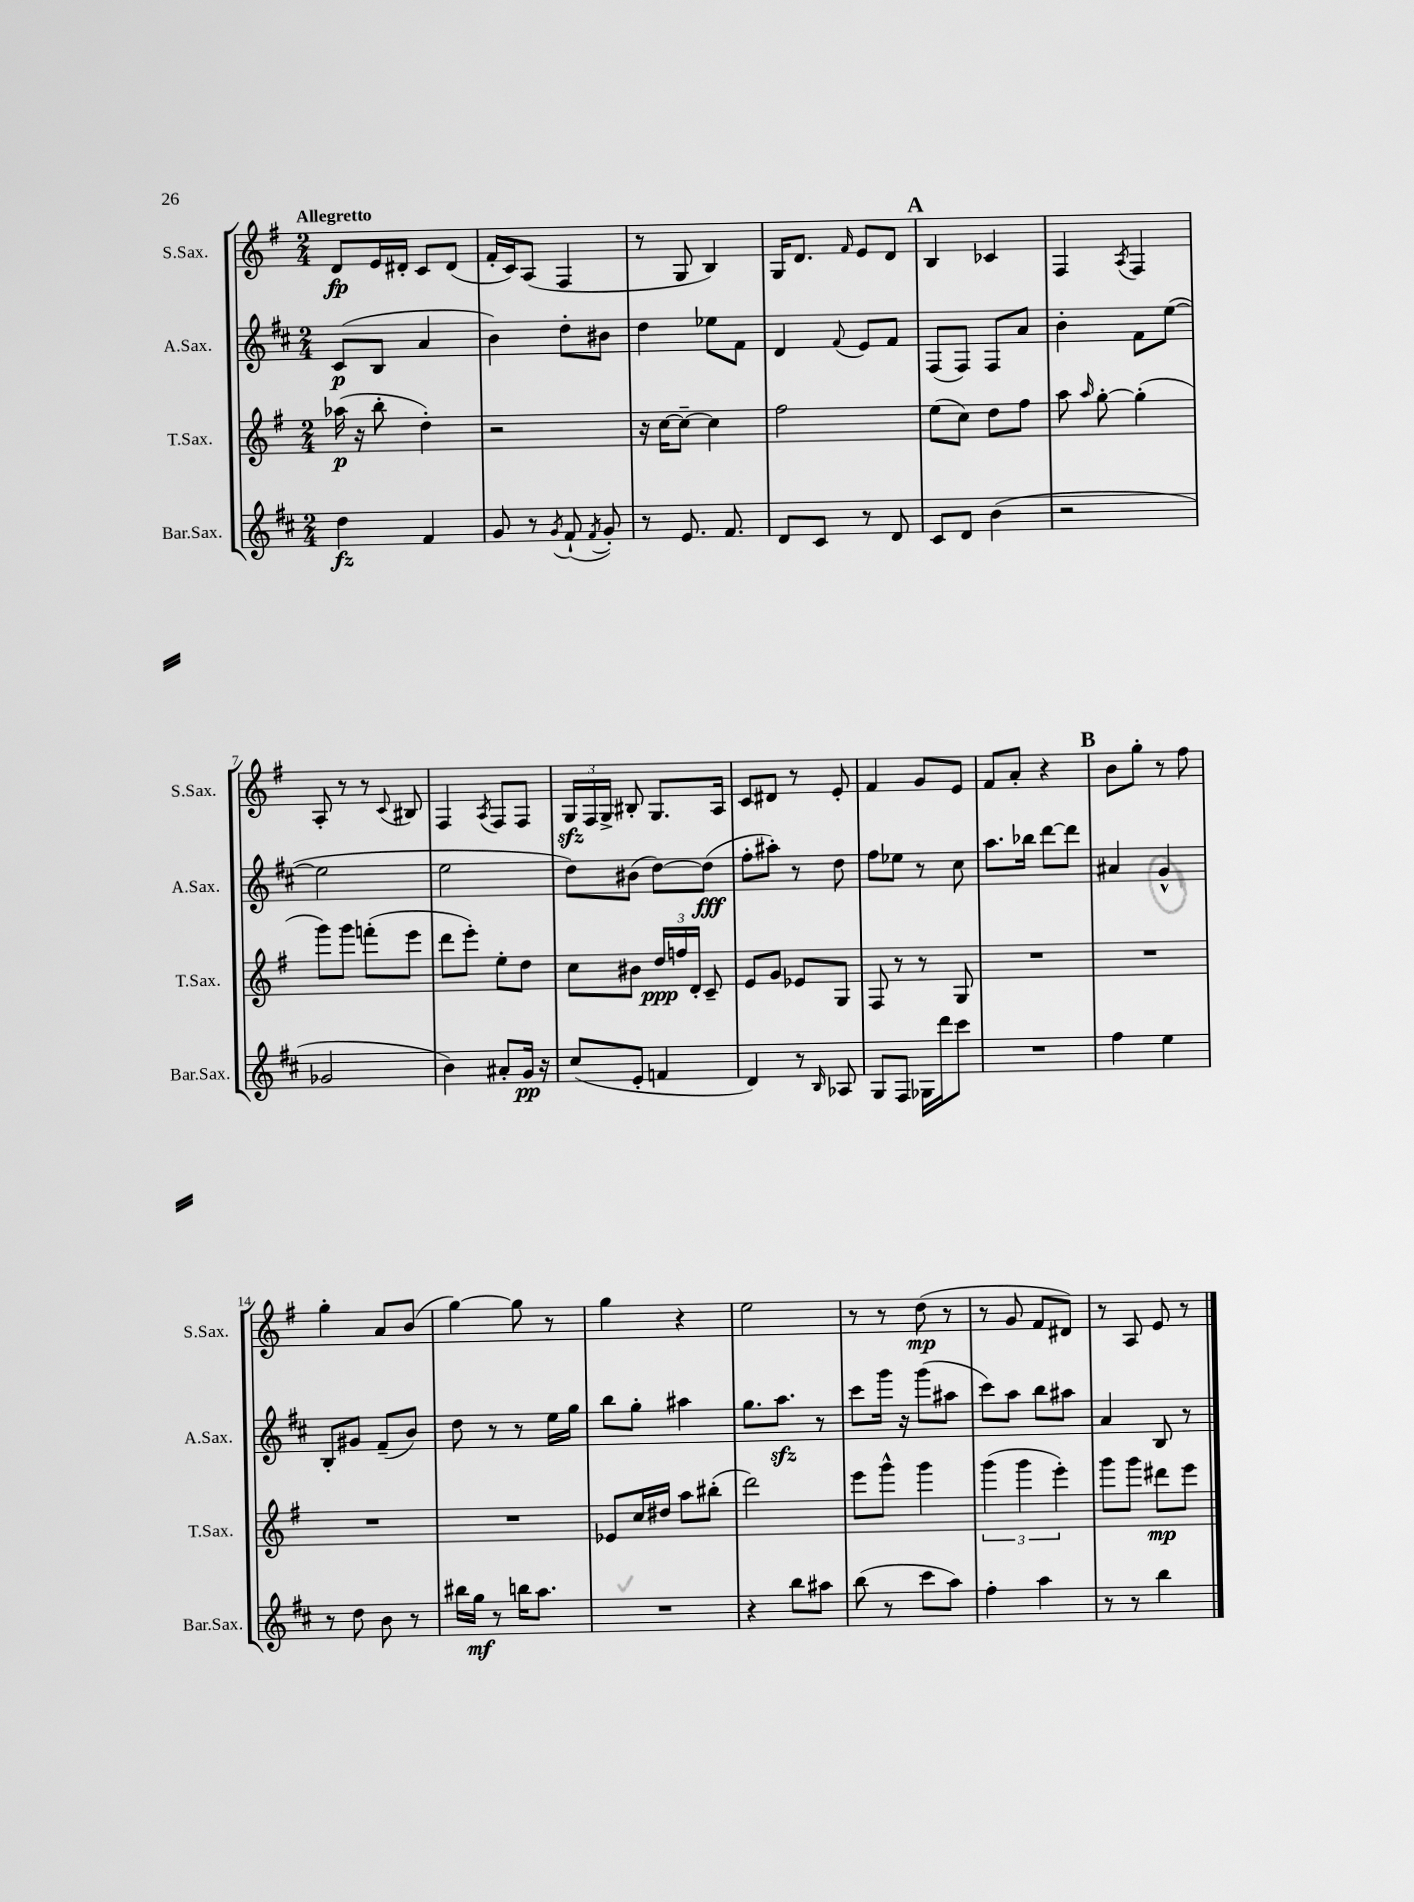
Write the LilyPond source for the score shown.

<<
\new StaffGroup <<
\new Staff = "s0" \with { instrumentName = "S.Sax." shortInstrumentName = "S.Sax." } {
    \clef treble \key g \major \numericTimeSignature \time 2/4 \tempo "Allegretto"
    \autoBeamOff d'8[\fp e'16 dis'16]-. c'8[ dis'8]( |
    fis'16[-. c'16) a8]( fis4 |
    r8 g8 b4) |
    g16[ d'8.] \grace { fis'16 } e'8[ d'8] |
    \mark \markup { \bold "A" } b4 ces'4 |
    fis4 \acciaccatura { a8 } fis4 |
    a8-. r8 r8 \appoggiatura { c'8 } bis8 |
    fis4 \acciaccatura { a8 } fis8[ fis8] |
    \tuplet 3/2 { g16[\sfz fis16 g16]-> } bis8-. g8.[ a16] |
    c'8[ dis'8] r8 e'8-. |
    fis'4 g'8[ e'8] |
    fis'8[ a'8]-. r4 |
    \mark \markup { \bold "B" } b'8[ g''8]-. r8 fis''8 |
    g''4-. a'8[ b'8]( |
    g''4~) g''8 r8 |
    g''4 r4 |
    e''2 |
    r8 r8 d''8\mp( r8 |
    r8 g'8 fis'8[ dis'8]) |
    r8 a8 e'8 r8 \bar "|." |
}
\new Staff = "s1" \with { instrumentName = "A.Sax." shortInstrumentName = "A.Sax." } {
    \clef treble \key d \major \numericTimeSignature \time 2/4
    \autoBeamOff cis'8[\p( b8] a'4 |
    b'4) d''8[-. bis'8] |
    d''4 ees''8[ fis'8] |
    d'4 \appoggiatura { fis'8 } e'8[ fis'8] |
    \mark \markup { \bold "A" } fis8[( fis8]) fis8[ a'8] |
    b'4-. fis'8[ e''8]~( |
    e''2 |
    e''2 |
    d''8[) bis'8]( d''8[~) d''8]\fff( |
    fis''8[-. ais''8]-.) r8 d''8 |
    fis''8[ ees''8] r8 cis''8 |
    a''8.[ bes''16] d'''8[~ d'''8] |
    \mark \markup { \bold "B" } ais'4 g'4-^ |
    b8[-. gis'8] fis'8[--( b'8]) |
    d''8 r8 r8 e''16[ g''16] |
    b''8[ g''8]-. ais''4 |
    g''8.[ a''8.]\sfz r8 |
    cis'''8[ g'''16] r16 g'''8[( ais''8] |
    cis'''8[) a''8] b''8[ ais''8] |
    a'4 b8 r8 \bar "|." |
}
\new Staff = "s2" \with { instrumentName = "T.Sax." shortInstrumentName = "T.Sax." } {
    \clef treble \key g \major \numericTimeSignature \time 2/4
    \autoBeamOff aes''16\p( r16 b''8-. d''4-.) |
    r2 |
    r16 c''16[~ c''8]~-- c''4 |
    fis''2 |
    \mark \markup { \bold "A" } e''8[( c''8]) d''8[ fis''8] |
    a''8 \grace { a''16 } g''8~-. g''4-.( |
    g'''8[) g'''8] f'''8[-.( e'''8] |
    d'''8[ e'''8]-.) e''8[-. d''8] |
    c''8[ bis'8] \tuplet 3/2 { d''16[\ppp f''16 d'16]-. } c'8-- |
    e'8[ g'8] ees'8[ g8] |
    fis8 r8 r8 g8 |
    R2 |
    \mark \markup { \bold "B" } R2 |
    R2 |
    R2 |
    ees'8[ c''16 dis''16] a''8[ bis''8]-.( |
    d'''2) |
    e'''8[ g'''8]-^ g'''4 |
    \tuplet 3/2 { g'''4( g'''4 e'''4-.) } |
    g'''8[ g'''8] dis'''8[\mp e'''8] \bar "|." |
}
\new Staff = "s3" \with { instrumentName = "Bar.Sax." shortInstrumentName = "Bar.Sax." } {
    \clef treble \key d \major \numericTimeSignature \time 2/4
    \autoBeamOff d''4\fz fis'4 |
    g'8 r8 \acciaccatura { g'8 } fis'8-!( \acciaccatura { fis'8 } g'8-.) |
    r8 e'8. fis'8. |
    d'8[ cis'8] r8 d'8 |
    \mark \markup { \bold "A" } cis'8[ d'8] b'4( |
    r2 |
    ges'2 |
    b'4) ais'8[-. g'16]\pp r16 |
    cis''8[( e'8]-. f'4 |
    d'4) r8 \grace { b16 } aes8 |
    g8[ fis8] ges16[ d'''16 cis'''8] |
    R2 |
    \mark \markup { \bold "B" } fis''4 e''4 |
    r8 d''8 b'8 r8 |
    bis''16[ g''16]\mf r8 b''16[ a''8.] |
    R2 |
    r4 b''8[ ais''8] |
    b''8( r8 cis'''8[ a''8]) |
    fis''4-. a''4 |
    r8 r8 b''4 \bar "|." |
}
>>
>>
